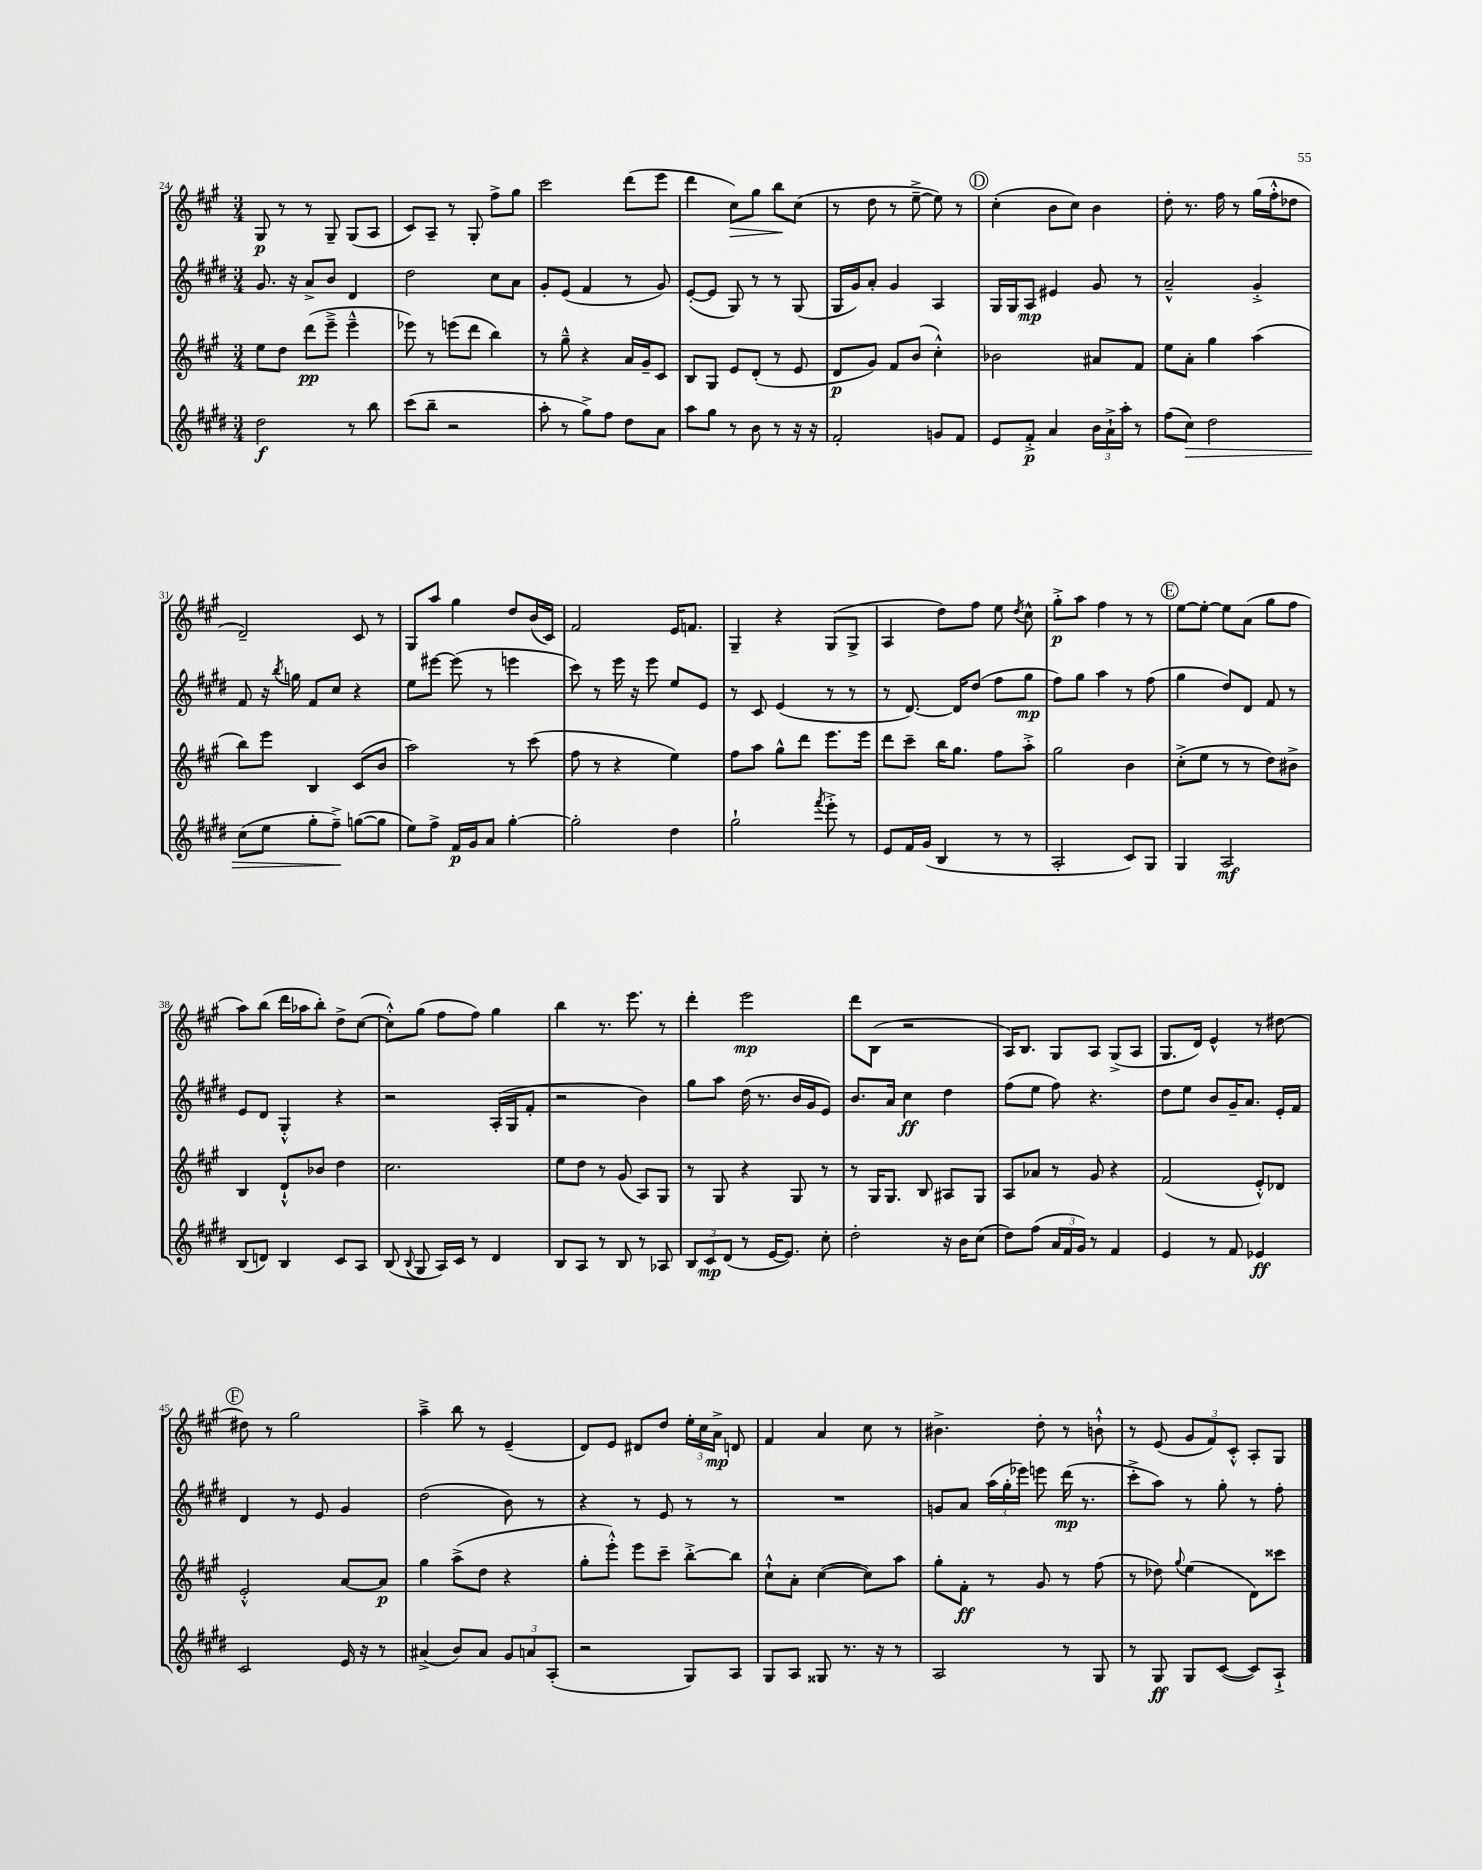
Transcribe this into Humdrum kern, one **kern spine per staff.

**kern	**kern	**kern	**kern
*staff4	*staff3	*staff2	*staff1
*clefG2	*clefG2	*clefG2	*clefG2
*k[f#c#g#d#]	*k[f#c#g#]	*k[f#c#g#d#]	*k[f#c#g#]
*M3/4	*M3/4	*M3/4	*M3/4
2dd#	8ee	8.g#	8G#
.	8dd	.	8r
.	.	16r	.
.	(8ddd	8a^	8r
.	8eee~^	8b	8G#~
8r	4eee~^^	4d#	(8G#
8bb	.	.	8A
=	=	=	=
(8ccc#	8eee-)	2dd#	8c#)
8bb~	8r	.	8A~
2r	(8eee	.	8r
.	8ddd	.	8G#'
.	4bb)	8cc#	8ff#^
.	.	8a	8gg#
=	=	=	=
8aa'	8r	8g#'	2ccc#
8r	8gg#~^^	(8e	.
8gg#^)	4r	4f#	.
8ff#	.	.	.
8dd#	16a	8r	(8ddd
.	16g#~	.	.
8a	8c#	8g#)	8eee
=	=	=	=
8aa	8B	([8e'	4ddd
8gg#	8G#	8e]	.
8r	8e	8G#)	8cc#)
8b	(8d'	8r	8gg#
8r	8r	8r	8bb
16r	8e	(8G#	(8cc#
16r	.	.	.
=	=	=	=
2f#'	8d	16G#	8r
.	.	16g#)	.
.	8g#)	8a'	8dd
.	8f#	4g#	8r
.	(8b	.	[8ee~^
8g	4cc#'^^)	4A	8ee])
8f#	.	.	8r
=	=	=	=
8e	2b-	16G#	(4cc#'
.	.	16G#	.
8f#'^	.	8A	.
4a	.	4e#	8b
.	.	.	8cc#)
24b	8a#	8g#	4b
24a`^	.	.	.
24aa'	.	.	.
8r	8f#	8r	.
=	=	=	=
(8ff#	8ee	2a~^^	8dd'
8cc#)	8a'	.	8.r
2dd#	4gg#	.	.
.	.	.	16ff#
.	.	.	8r
.	(4aa	4g#'^	(16gg#
.	.	.	16ff#'^^
.	.	.	8dd-
=	=	=	=
(8cc#	8bb)	8f#	2d~)
8ee	8eee	16r	.
.	.	8qbb	.
.	.	16gg	.
8gg#'	4B	8f#	.
8ff#~^)	.	8cc#	.
([8gg	(8c#	4r	8c#
8gg]	8b	.	8r
=	=	=	=
8ee)	2aa)	8ee	8G#
8ff#^	.	[8eee#	8aa
16f#	.	(8eee#]	4gg#
16g#	.	.	.
8a	.	8r	.
[4gg#'	8r	4eee	8dd
.	(8ccc#	.	(16b
.	.	.	16c#)
=	=	=	=
2gg#']	8ff#	8ccc#)	2f#
.	8r	8r	.
.	4r	16eee	.
.	.	16r	.
.	.	8eee	.
4dd#	4ee)	8ee	16e
.	.	.	8.f
.	.	8e	.
=	=	=	=
2gg#`	8ff#	8r	4G#~
.	8aa	8c#	.
.	8gg#^^	(4e	4r
.	8ddd	.	.
8qfff#	.	.	.
8eee'^	8.eee	8r	(8G#
8r	.	8r	8G#^
.	16eee	.	.
=	=	=	=
8e	8ddd	8r	4A
16f#	8ccc#~	[8.d#)	.
(16g#	.	.	.
4B	16bb	.	8dd)
.	8.gg#	16d#]	.
.	.	(8dd#	8ff#
8r	8ff#	8ff#	8ee
.	.	.	8qdd
8r	8aa'^	8gg#	8cc#^^
=	=	=	=
2A'	2gg#	8ff#)	8gg#'^
.	.	8gg#	8aa
.	.	4aa	4ff#
8c#)	4b	8r	8r
8G#	.	(8ff#	8r
=	=	=	=
4G#	(8cc#'^	4gg#	[8ee
.	8ee	.	8ee'_
2A	8r	8dd#)	8ee]
.	8r	8d#	(8a
.	8dd)	8f#	8gg#
.	8b#^	8r	8ff#
=	=	=	=
(8B	4B	8e	8aa)
8d)	.	8d#	(8bb
4B	8d`^^	4G#'^^	16ddd
.	.	.	16aa-
.	8b-	.	8bb')
8c#	4dd	4r	8dd^
8A	.	.	([8cc#
=	=	=	=
(8B	2.cc#	2r	8cc#'^^])
8qqB	.	.	.
8G#	.	.	(8gg#
16A)	.	.	8ff#
16c#	.	.	.
8r	.	.	8ff#)
4d#	.	(16A'	4gg#
.	.	16G#	.
.	.	8f#'	.
=	=	=	=
8B	8ee	2r	4bb
8A	8dd	.	.
8r	8r	.	8.r
8B	(8g#	.	.
.	.	.	8.eee
8r	8A)	4b)	.
8A-	8G#	.	8r
=	=	=	=
12B	8r	8gg#	4ddd'
12c#	.	.	.
.	8G#	8aa	.
(12d#	.	.	.
8r	4r	(16dd#	2eee
.	.	8.r	.
[16e	.	.	.
8.e])	.	.	.
.	8G#	16b	.
.	.	16g#	.
8cc#'	8r	8e)	.
=	=	=	=
2dd#'	8r	8.b	8ddd
.	16G#	.	(8B
.	8.G#	16a	.
.	.	4cc#	2r
.	8B	.	.
16r	8A#	4dd#	.
16b	.	.	.
(8cc#	8G#	.	.
=	=	=	=
8dd#)	8A	(8ff#	16A)
.	.	.	8.B
(8ff#	8a-	8ee	.
24a	8r	8ff#)	8G#
24f#	.	.	.
24g#)	.	.	.
8r	8g#	4.r	8A
4f#	4r	.	(8G#^
.	.	.	8A
=	=	=	=
4e	(2f#	8dd#	8.G#
.	.	8ee	.
.	.	.	16d)
8r	.	8b	4e^^
8f#	.	16g#~	.
.	.	8.a	.
4e-	8e'^^)	.	8r
.	8d-	16e'	[8dd#
.	.	16f#	.
=	=	=	=
2c#	2e'^^	4d#	8dd#]
.	.	.	8r
.	.	8r	2gg#
.	.	8e	.
16e	[8a	4g#	.
16r	.	.	.
8r	8a]	.	.
=	=	=	=
(4a#^	4gg#	(2dd#	4aa~^
8b)	(8aa^	.	8bb
8a#	8dd	.	8r
12g#	4r	8b)	(4e~
12a	.	.	.
.	.	8r	.
(12A'	.	.	.
=	=	=	=
2r	8gg#'	4r	8d)
.	8eee'^^)	.	8e
.	8eee	8r	8d#
.	8ccc#~	8e	8dd
8G#)	[8bb'^	8r	24ee'
.	.	.	24cc#
.	.	.	24a^
8A	8bb]	8r	8d
=	=	=	=
8G#	8cc#`^^	2.r	4f#
8A	8a'	.	.
8G##	([4cc#	.	4a
8.r	.	.	.
.	8cc#])	.	8cc#
16r	.	.	.
8r	8aa	.	8r
=	=	=	=
2A	8gg#'	8g	4.b#^
.	8f#'	8a	.
.	8r	(24aa	.
.	.	24gg#'	.
.	.	24eee-)	.
.	8g#	8eee	8dd'
8r	8r	(16ddd#	8r
.	.	8.r	.
8G#	(8ff#	.	8b`^^
=	=	=	=
8r	8r	8ccc#'^	8r
8G#	8dd-)	8aa)	(8e
.	8qqgg#	.	.
8G#	(4ee	8r	12g#
.	.	.	12f#)
([8c#	.	8gg#'	.
.	.	.	12c#'^^
8c#])	8d)	8r	8A'
8A`^	8ccc##	8ff#'	8G#
==	==	==	==
*-	*-	*-	*-
